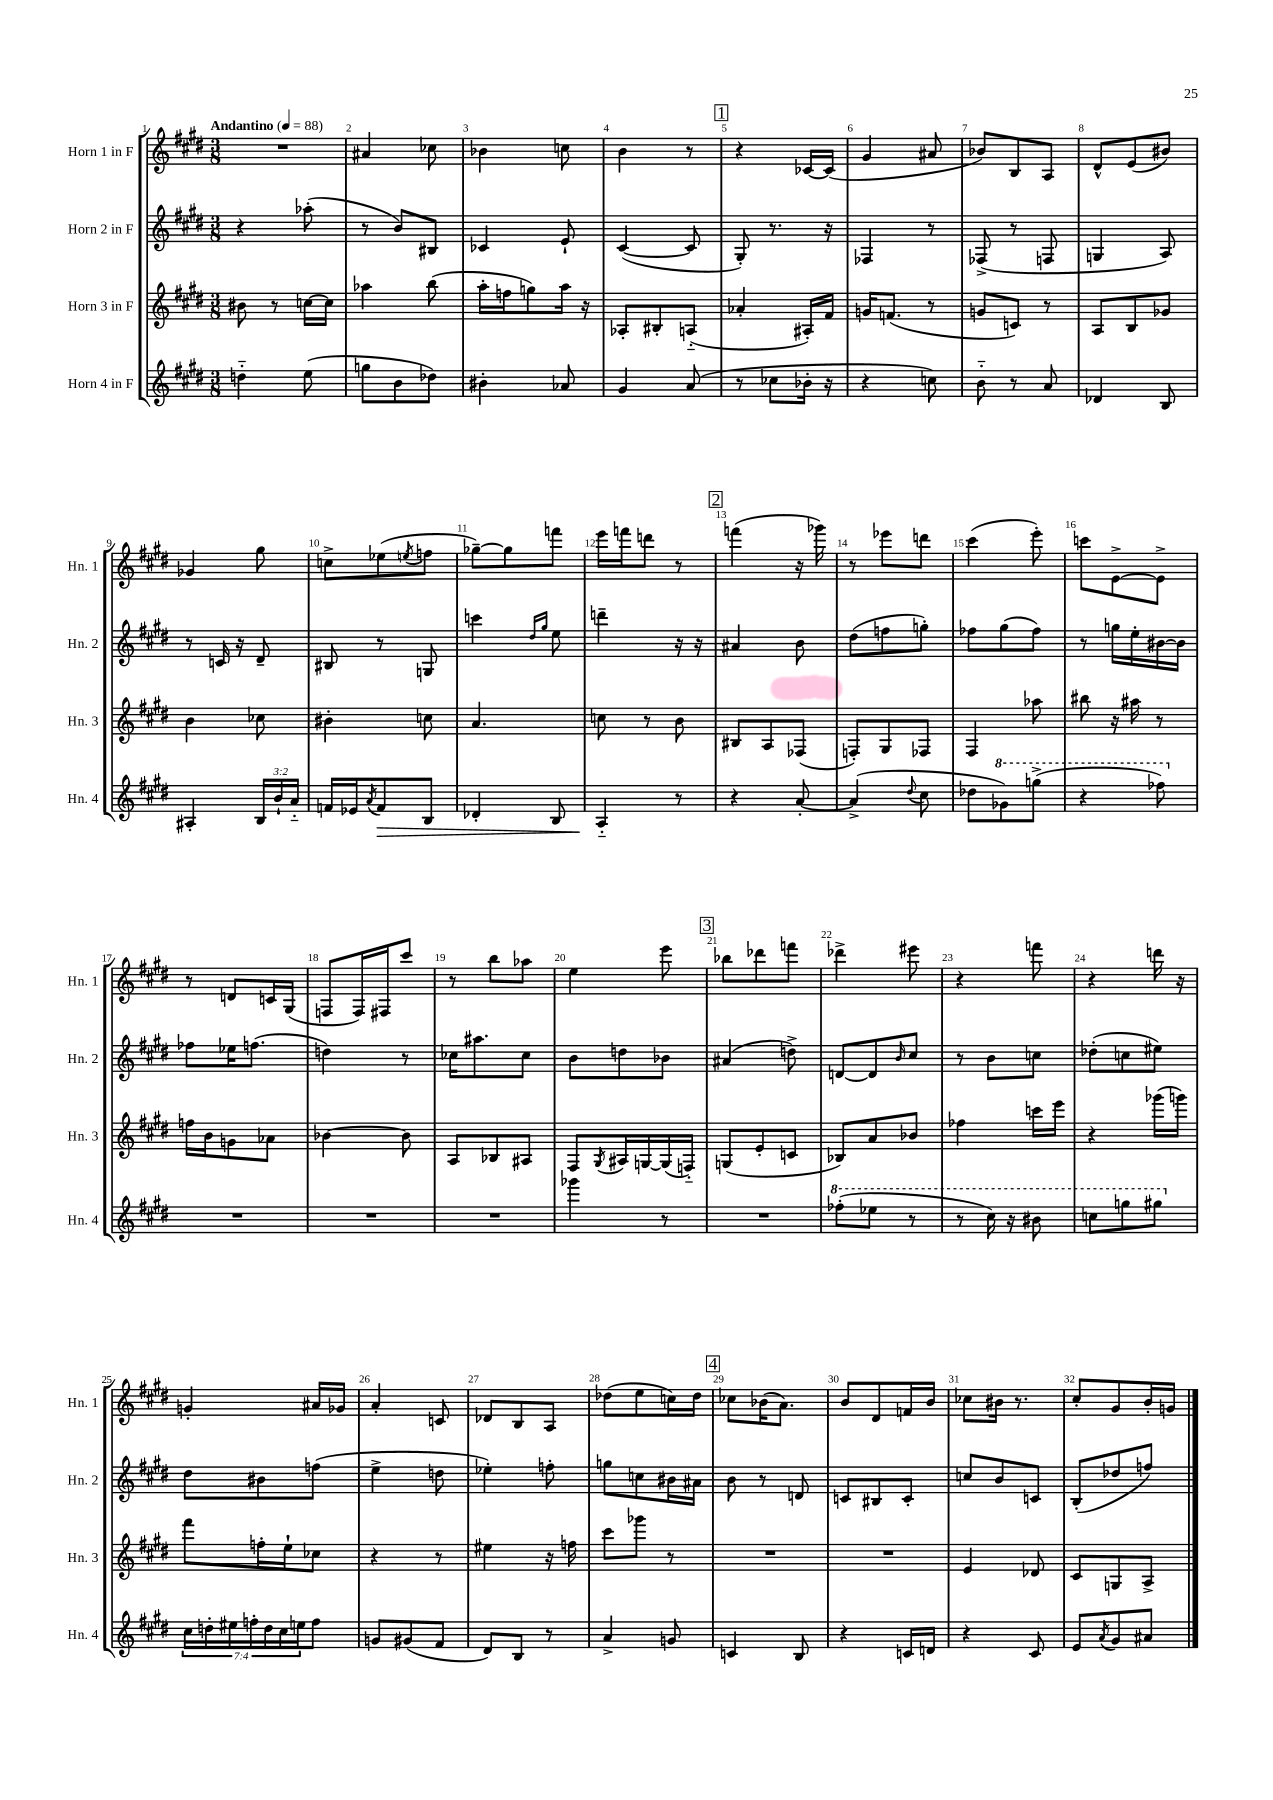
<<
\new StaffGroup <<
\new Staff = "s0" \with { instrumentName = "Horn 1 in F" shortInstrumentName = "Hn. 1" } {
    \clef treble \key e \major \numericTimeSignature \time 3/8 \tempo "Andantino" 4 = 88
    R4. |
    ais'4 ces''8 |
    bes'4 c''8 |
    b'4 r8 |
    \mark \markup { \box "1" } r4 ces'16~ ces'16( |
    gis'4 ais'8 |
    bes'8) b8 a8 |
    dis'8-^ e'8( bis'8) |
    ges'4 gis''8 |
    c''8-> ees''8( \acciaccatura { e''8 } f''8 |
    ges''8~--) ges''8 f'''8 |
    e'''16 f'''16 d'''8 r8 |
    \mark \markup { \box "2" } f'''4( r16 ges'''16) |
    r8 ees'''8 d'''8 |
    cis'''4( e'''8-.) |
    c'''8 e'8~-> e'8-> |
    r8 d'8 c'16 gis16( |
    f8 f16) fis16 cis'''8 |
    r8 b''8 aes''8 |
    e''4 e'''8 |
    \mark \markup { \box "3" } bes''8 des'''8 f'''8 |
    des'''4-> eis'''8 |
    r4 f'''8 |
    r4 d'''16 r16 |
    g'4-. ais'16 ges'16 |
    a'4-. c'8 |
    des'8 b8 a8 |
    des''8( e''8 c''16) des''16 |
    \mark \markup { \box "4" } ces''8 bes'16( a'8.) |
    b'8 dis'8 f'16 b'16 |
    ces''8 bis'16 r8. |
    cis''8-. gis'8 b'16-. g'16 \bar "|." |
}
\new Staff = "s1" \with { instrumentName = "Horn 2 in F" shortInstrumentName = "Hn. 2" } {
    \clef treble \key e \major \numericTimeSignature \time 3/8
    r4 aes''8-.( |
    r8 b'8) bis8 |
    ces'4 e'8-! |
    cis'4~( cis'8 |
    \mark \markup { \box "1" } gis8-.) r8. r16 |
    fes4 r8 |
    fes8->( r8 f8 |
    g4 a8) |
    r8 c'16 r16 dis'8-- |
    bis8 r8 g8 |
    c'''4 \grace { dis''16 gis''16 } e''8 |
    d'''4-- r16 r16 |
    \mark \markup { \box "2" } ais'4 b'8 |
    dis''8( f''8 g''8-.) |
    fes''8 gis''8( fes''8) |
    r8 g''16 e''16-. bis'16~ bis'16 |
    fes''8 ees''16 f''8.( |
    d''4) r8 |
    ces''16 ais''8. ces''8 |
    b'8 d''8 bes'8 |
    \mark \markup { \box "3" } ais'4( d''8->) |
    d'8~ d'8 \grace { b'16 } cis''8 |
    r8 b'8 c''8 |
    des''8-.( c''8 eis''8) |
    dis''8 bis'8 f''8( |
    e''4-> d''8 |
    ees''4-.) f''8-. |
    g''8 c''8 bis'16 ais'16 |
    \mark \markup { \box "4" } b'8 r8 d'8 |
    c'8 bis8 c'8-. |
    c''8 b'8 c'8 |
    b8-.( des''8 f''8) \bar "|." |
}
\new Staff = "s2" \with { instrumentName = "Horn 3 in F" shortInstrumentName = "Hn. 3" } {
    \clef treble \key e \major \numericTimeSignature \time 3/8
    bis'8 r8 c''16~ c''16 |
    aes''4 b''8( |
    a''16-. f''16 g''8) a''16 r16 |
    aes8-. bis8-. a8-_( |
    \mark \markup { \box "1" } aes'4-. ais16-.) fis'16 |
    g'16 f'8.( r8 |
    g'8 c'8) r8 |
    a8 b8 ges'8 |
    b'4 ces''8 |
    bis'4-. c''8 |
    a'4. |
    c''8 r8 b'8 |
    \mark \markup { \box "2" } bis8 a8 fes8( |
    f8-.) gis8 fes8 |
    fis4 aes''8 |
    bis''8 r16 ais''16 r8 |
    f''16 b'16 g'8 aes'8 |
    bes'4~ bes'8 |
    a8 bes8 ais8 |
    fis8 \acciaccatura { gis8 } ais16 g16~ g16( f16-_) |
    \mark \markup { \box "3" } g8( e'8-. c'8 |
    bes8) a'8 bes'8 |
    fes''4 c'''16 e'''16 |
    r4 ges'''16( g'''16) |
    fis'''8 f''16-. e''16-! ces''8 |
    r4 r8 |
    eis''4 r16 f''16 |
    cis'''8 ges'''8 r8 |
    \mark \markup { \box "4" } R4. |
    R4. |
    e'4 des'8 |
    cis'8 g8 a8-> \bar "|." |
}
\new Staff = "s3" \with { instrumentName = "Horn 4 in F" shortInstrumentName = "Hn. 4" } {
    \clef treble \key e \major \numericTimeSignature \time 3/8 \override Staff.TupletNumber.text = #tuplet-number::calc-fraction-text
    d''4-_ e''8( |
    g''8 b'8 des''8) |
    bis'4-. aes'8 |
    gis'4 a'8( |
    \mark \markup { \box "1" } r8 ces''8 bes'16-. r16 |
    r4 c''8) |
    b'8-_ r8 a'8 |
    des'4 b8 |
    ais4-. \tuplet 3/2 { b16 b'16-! a'16-_ } |
    f'16 ees'16 \acciaccatura { a'8 } f'8\> b8 |
    des'4-. b8 |
    a4-_\! r8 |
    \mark \markup { \box "2" } r4 a'8~-. |
    a'4->( \appoggiatura { dis''8 } cis''8 |
    des''8 \ottava #1 ges''8) g'''8->( |
    r4 fes'''8) \ottava #0 |
    R4. |
    R4. |
    R4. |
    ges'''4 r8 |
    \mark \markup { \box "3" } R4. |
    \ottava #1 fes'''8-.( ees'''8 r8 |
    r8 cis'''16) r16 bis''8 |
    c'''8 g'''8 gis'''8 \ottava #0 |
    \tuplet 7/4 { cis''16 d''16-. eis''16 f''16-. d''16 cis''16 e''16 } f''8 |
    g'8 gis'8( fis'8 |
    dis'8) b8 r8 |
    a'4-> g'8 |
    \mark \markup { \box "4" } c'4 b8 |
    r4 c'16 d'16 |
    r4 cis'8 |
    e'8 \acciaccatura { a'8 } gis'8 ais'8 \bar "|." |
}
>>
>>
\layout { \context { \Score \override BarNumber.break-visibility = ##(#f #t #t) barNumberVisibility = #all-bar-numbers-visible } }
